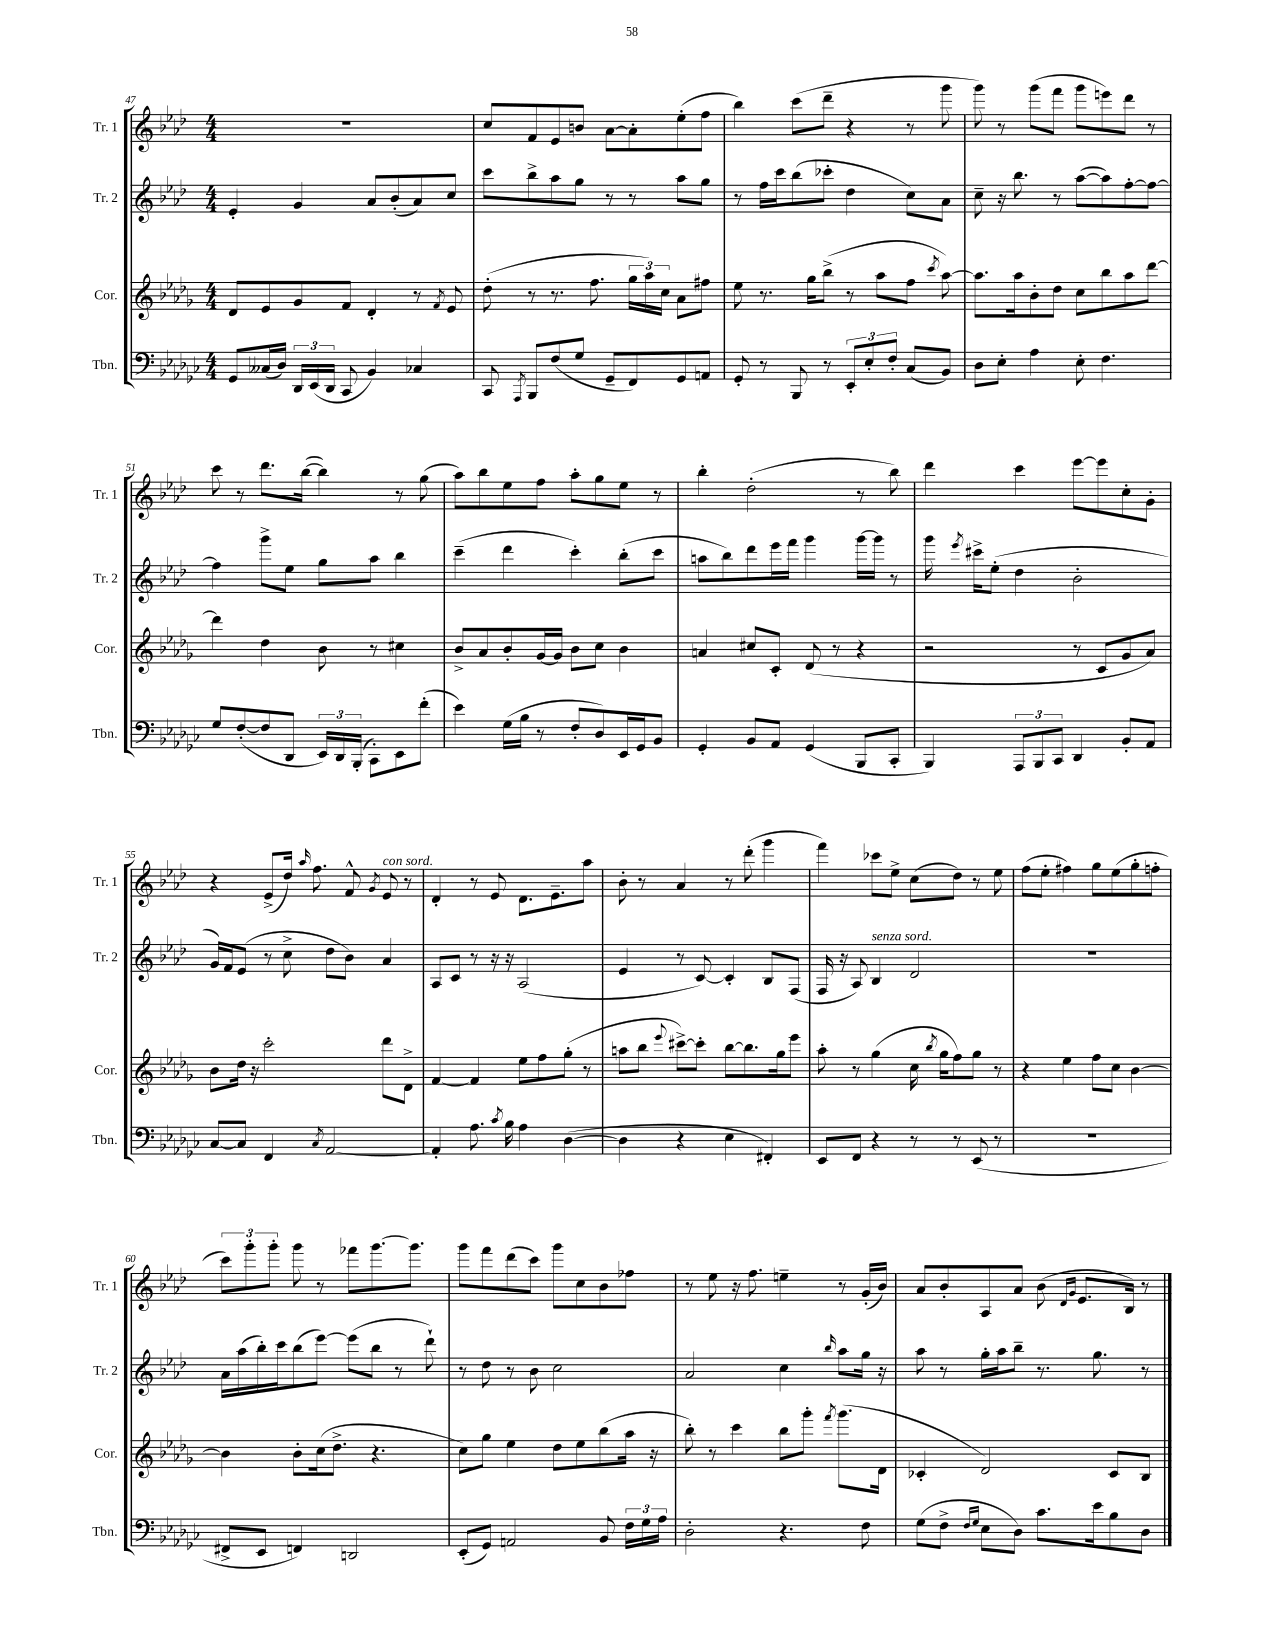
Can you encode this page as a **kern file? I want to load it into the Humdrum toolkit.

**kern	**kern	**kern	**kern
*staff4	*staff3	*staff2	*staff1
*clefF4	*clefG2	*clefG2	*clefG2
*k[b-e-a-d-g-c-]	*k[b-e-a-d-g-]	*k[b-e-a-d-]	*k[b-e-a-d-]
*M4/4	*M4/4	*M4/4	*M4/4
8GG-/L	8d-/L	4e-'/	1r
(16C--/L	8e-/	.	.
16D-/JJ)	.	.	.
24DD-/LL	8g-/	4g/	.
(24EE-/	.	.	.
24DD-/JJ	.	.	.
8CC-/	8f/J	.	.
4BB-/)	4d-'/	8a-/L	.
.	.	(8b-'/	.
4C-/	8r	8a-/)	.
.	8qf/	.	.
.	8e-/	8cc/J	.
=	=	=	=
8CC-/	(8dd-'\	8ccc\L	8cc/L
8qAAA-/	.	.	.
8BBB-/L	8r	8bb-^\	8f/
(8F/	8.r	8aa-\	8e-/
8G-/J	.	8gg\J	8b/J
.	8.ff\	.	.
8GG-~/L	.	8r	[8a-\L
8FF/)	24gg-\LL	8r	8a-'\]
.	24aa-\)	.	.
.	24cc\JJ	.	.
8GG-/	8a-\L	8aa-\L	(8ee-'\
8AA/J	8ff#\J	8gg\J	8ff\J
=	=	=	=
8GG-'/	8ee-\	8r	4bb-\)
8r	8.r	16ff\LL	.
.	.	16ccc\J	.
8BBB-/	.	(8bb-\	(8ccc\L
.	16gg-\LK	.	.
8r	(8bb-^\J	8ccc-'\J	8ddd-~\J
12EE-'/L	8r	4dd-\	4r
12E-'/	.	.	.
.	8aa-\L	.	.
12F'/J	.	.	.
(8C-/L	8ff\J	8cc\L)	8r
.	8qccc/	.	.
8BB-/J)	[8aa-\)	8a-\J	8ggg\
=	=	=	=
8D-\L	8.aa-\]L	8cc~\	8ggg\)
8E-'\J	.	16r	8r
.	16aa-\k	8.bb-\	.
4A-\	8b-'\	.	(8ggg\L
.	8dd-\J	8r	8fff\J
8E-'\	8cc\L	([8aa-\L	8ggg\L
4.F\	8bb-\	8aa-\])	8eee\)
.	8aa-\	[8ff'\	8ddd-\J
.	[8ddd-\J	8ff\_J	8r
=	=	=	=
8G-/L	4ddd-\]	4ff\]	8ccc\
([8F'/	.	.	8r
8F/]	4dd-\	8ggg^\L	8.ddd-\L
8DD-/J	.	8ee-\J	.
.	.	.	([16bb-\Jk
24EE-/LL)	8b-\	8gg\L	4bb-\])
24DD-/	.	.	.
(24BBB-'/JJ	.	.	.
8CC-'\L)	8r	8aa-\J	.
8EE-\	4cc#\	4bb-\	8r
(8f'\J	.	.	(8gg\
=	=	=	=
4e-\)	8b-^/L	(4ccc~\	8aa-\L)
.	8a-/	.	8bb-\
(16G-\LL	8b-'/	4ddd-\	8ee-\
16B-\JJ	.	.	.
8r	[16g-/L	.	8ff\J
.	16g-/]JJ	.	.
8F'/L	8b-\L	4ccc'\)	8aa-'\L
8D-/)	8cc\J	.	8gg\
16EE-/L	4b-\	(8bb-'\L	8ee-\J
16GG-/J	.	.	.
8BB-/J	.	8ccc\J	8r
=	=	=	=
4GG-'/	4a/	8aa\L	4bb-'\
.	.	8bb-\)	.
8BB-/L	8cc#/L	8ddd-\	(2dd-'\
8AA-/J	8c'/J	16eee-\L	.
.	.	16fff\JJ	.
(4GG-/	(8d-/	4ggg\	.
.	8r	.	.
8BBB-/L	4r	[16ggg\LL	8r
.	.	16ggg\]JJ	.
8CC-'/J	.	8r	8bb-\)
=	=	=	=
4BBB-/)	2r	16ggg\	4ddd-\
.	.	8qeee-/	.
.	.	16ccc#^\LK	.
.	.	(8ee-'\J	.
12AAA-/L	.	4dd-\	4ccc\
12BBB-/	.	.	.
12CC-/J	.	.	.
4DD-/	8r	2b-'\	[8eee-\L
.	8c/L	.	8eee-\]
8BB-'/L	8g-/	.	8cc'\
8AA-/J	8a-/J)	.	8g'\J
=	=	=	=
[8C-/L	8b-\L	16g/LL)	4r
.	.	16f/J	.
8C-/]J	16dd-\Jk	(8e-/J	.
.	16r	.	.
4FF/	2ccc'\	8r	(8e-^/L
.	.	8cc^\	16dd-/Jk)
.	.	.	16qqaa-/
.	.	.	8.ff\
8qC-/	.	.	.
[2AA-/	.	8dd-\L	.
.	.	8b-\J)	8f^^/
.	.	.	8qg/
.	8ddd-\L	4a-/	8e-/
.	8d-^\J	.	8r
=	=	=	=
4AA-'/]	[4f/	8A-/L	4d-'/
.	.	8c/J	.
8.A-\	4f/]	8r	8r
.	.	16r	8e-/
8qc-/	.	.	.
16B-\	.	16r	.
4A-\	8ee-\L	(2A-/	8.d-\L
.	8ff\	.	.
.	.	.	8.e-~\
([4D-\	(8gg-'\J	.	.
.	8r	.	8aa-\J
=	=	=	=
4D-\]	8aa\L	4e-/	8b-'\
.	8bb-\J	.	8r
.	8qqeee-/	.	.
4r	[8ccc#^\L)	8r	4a-/
.	8ccc#'\]J	[8c/)	.
4E-\	[8bb-\L	4c'/]	8r
.	8.bb-\]	.	(8ddd-'\
4FF#'/)	.	8B-/L	4ggg\
.	16gg-\k	.	.
.	8eee-\J	(8F/J	.
=	=	=	=
8EE-/L	8aa-'\	16F/	4fff\)
.	.	16r	.
8FF/J	8r	8A-/)	.
4r	(4gg-\	4B-/	8ccc-\L
.	.	.	8ee-^\J
8r	16cc\	2d-/	(8cc\L
.	8qbb-/	.	.
.	16gg-\LK	.	.
8r	8ff\)	.	8dd-\J)
(8EE-/	8gg-\J	.	8r
8r	8r	.	8ee-\
=	=	=	=
1r	4r	1r	(8ff\L
.	.	.	8ee-'\J
.	4ee-\	.	4ff#\)
.	8ff\L	.	8gg\L
.	8cc\J	.	(8ee-\
.	[4b-\	.	8gg'\
.	.	.	8ff'\J
=	=	=	=
8FF#^/L	4b-\]	16a-\LL	12ccc\L)
.	.	(16aa-\	.
.	.	.	12ggg'\
8EE-/J	.	16bb-'\)	.
.	.	.	12ggg'\J
.	.	16ccc\J	.
4FF/)	8b-'\L	(8bb-\	8ggg\
.	(16cc\k	[8eee-\J)	8r
.	8.dd-^\J	.	.
2DD/	.	(8eee-\]L	8fff-\L
.	4.r	8bb-\J	[8.ggg\
.	.	8r	.
.	.	.	8.ggg\]J
.	.	8ddd-`\)	.
=	=	=	=
(8EE-'/L	8cc\L)	8r	8ggg\L
8GG-/J)	8gg-\J	8dd-\	8fff\
2AA/	4ee-\	8r	(8ddd-\
.	.	8b-\	8ccc\J)
.	8dd-\L	2cc\	8ggg\L
.	8ee-\	.	8cc\
8BB-/	(8bb-\	.	8b-\
24F\LL	16aa-\Jk	.	8ff-\J
24G-\	.	.	.
.	16r	.	.
24A-\JJ	.	.	.
=	=	=	=
2D-'\	8bb-'\)	2a-/	8r
.	8r	.	8ee-\
.	4ccc\	.	16r
.	.	.	8.ff\
4.r	8bb-\L	4cc\	4ee~\
.	8ggg-'\J	.	.
.	8qfff/	16qqbb-/	.
.	(8.ggg-\L	8aa-\L	8r
8F\	.	16gg\Jk	(16g'/LL
.	16d-\Jk	16r	16b-/JJ)
=	=	=	=
(8G-\L	4c-'/	8aa-\	8a-/L
8F^\J	.	8r	8b-'/
16qqF/LL	.	.	.
16qqG-/JJ	.	.	.
8E-\L	2d-/)	16gg'\LL	8A-/
.	.	16aa-\J	.
8D-\J)	.	8bb-~\J	8a-/J
8.c-\L	.	8.r	(8b-\
.	.	.	16qqd-/LL
.	.	.	16qqg/JJ
.	.	.	8.e-/L
16e-\k	.	8.gg\	.
8B-\	8c-/L	.	.
.	.	.	16B-/Jk)
8D-\J	8B-/J	8r	8r
==	==	==	==
*-	*-	*-	*-
